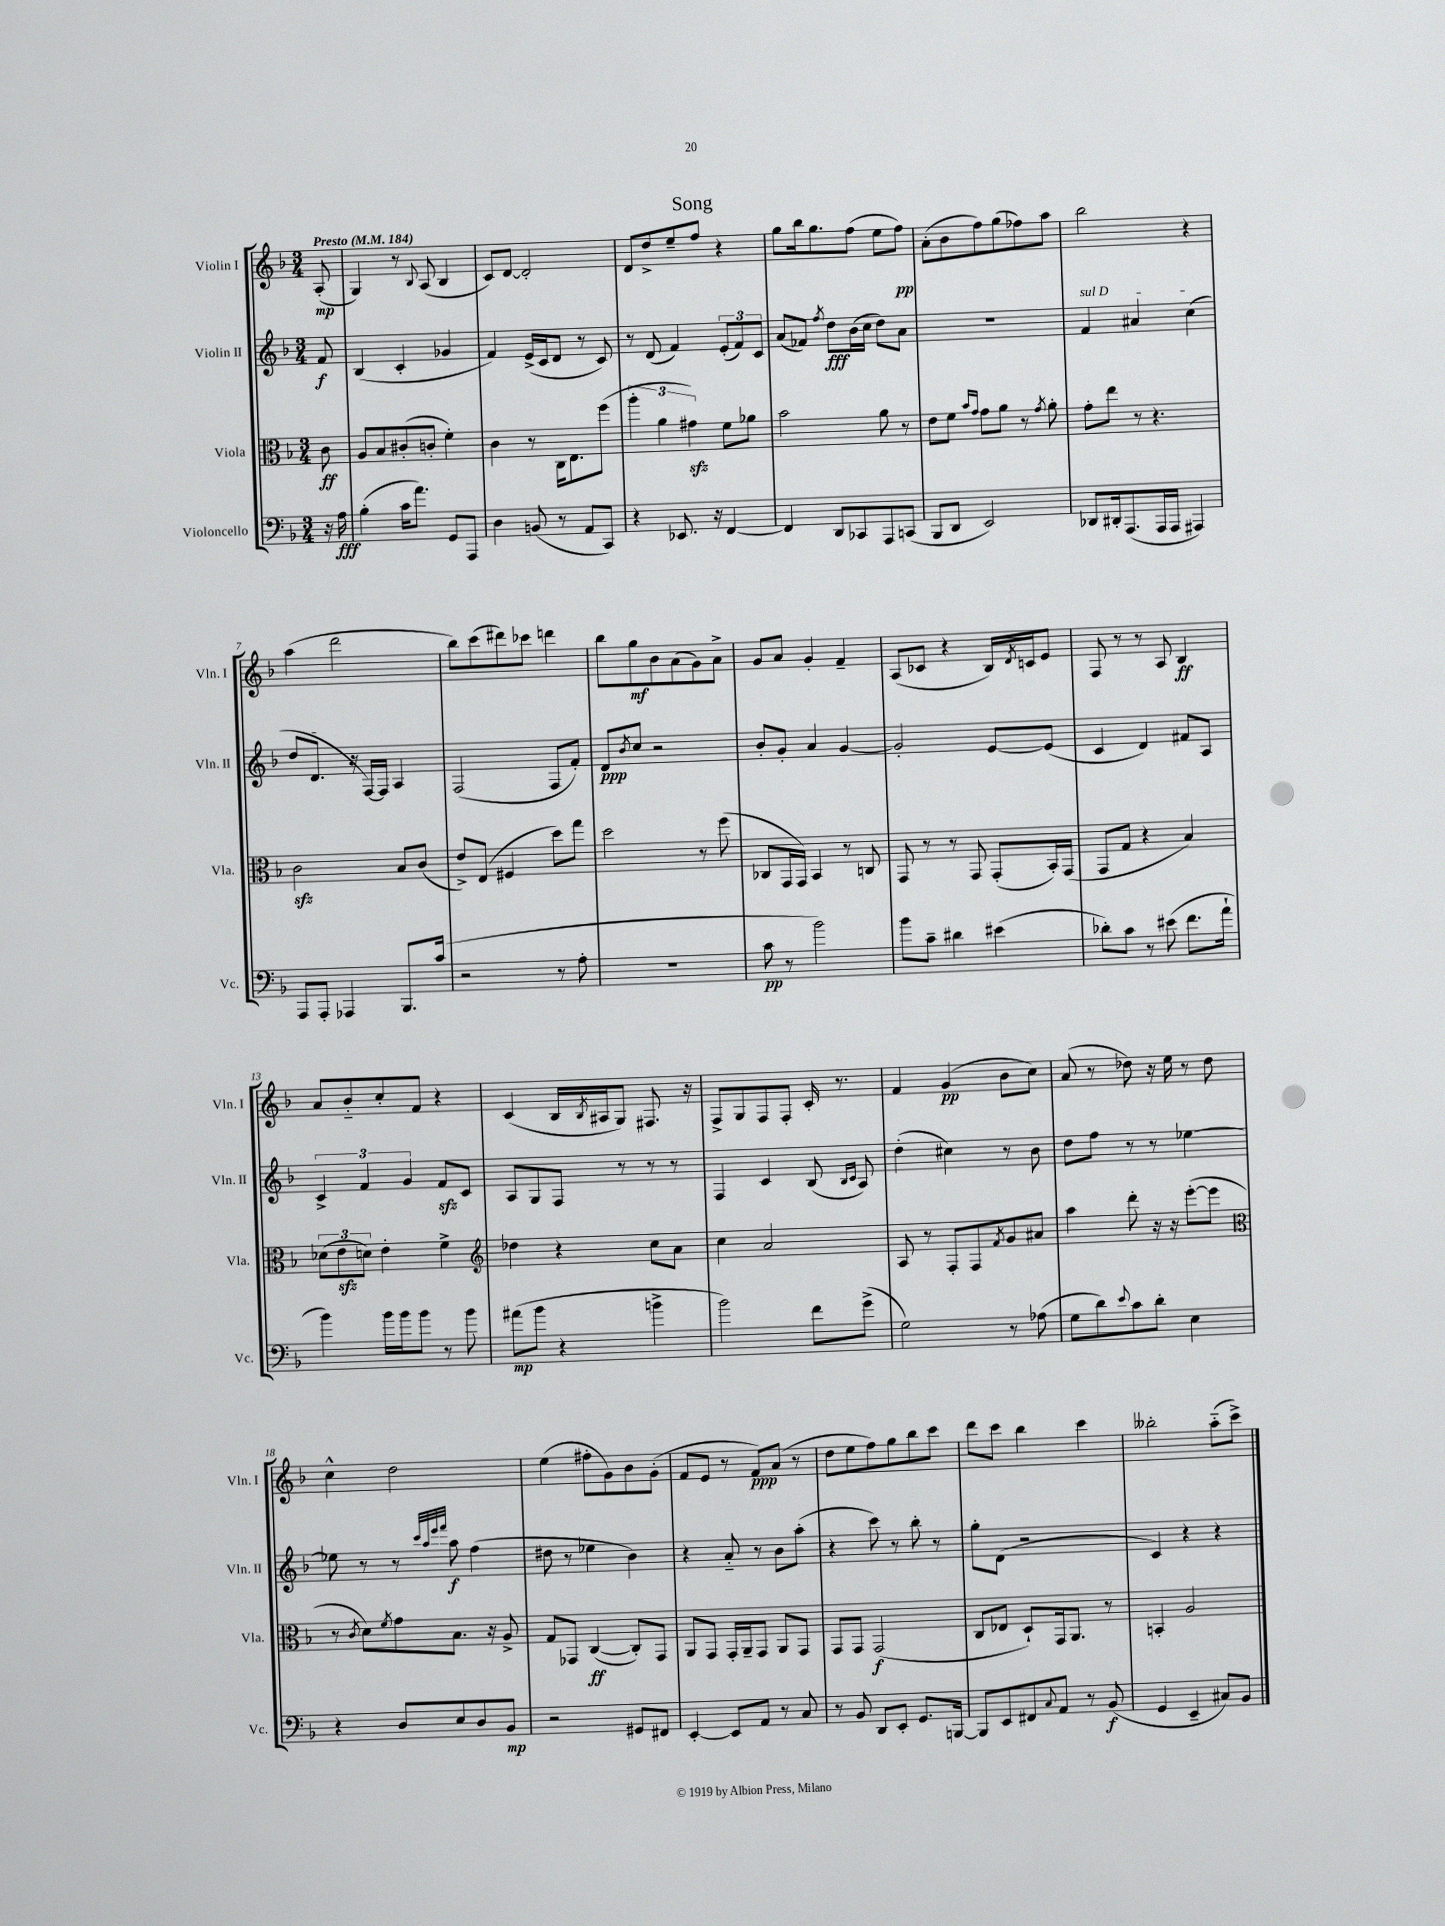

**kern	**kern	**kern	**kern
*staff4	*staff3	*staff2	*staff1
*clefF4	*clefC3	*clefG2	*clefG2
*k[b-]	*k[b-]	*k[b-]	*k[b-]
*M3/4	*M3/4	*M3/4	*M3/4
*MM184	*MM184	*MM184	*MM184
16r	8c	8f	(8A'
16A	.	.	.
=	=	=	=
(4B-'	8A	(4B-	4G)
.	8B-	.	.
16c	(8c#'	4c'	8r
8.a)	.	.	.
.	.	.	8qqB-
.	8c'	.	(8A
8GG	4f')	4g-	4B-
8AAA	.	.	.
=	=	=	=
4D	4c	4f)	8c)
.	.	.	[8d
(8BB	8r	(16e^	2d']
.	.	16c	.
8r	16C	8d	.
.	8.E	.	.
8AA	.	8r	.
8CC)	(8ff	8c)	.
=	=	=	=
4r	6aa'	8r	8d
.	.	(8d	8dd^
.	6a	.	.
8.EE-	.	4f)	8ee~
.	6g#)	.	.
.	.	.	8ff
16r	.	.	.
[4FF	8f	(12e'	4r
.	.	12f)	.
.	8a-	.	.
.	.	12c	.
=	=	=	=
4FF]	2b-	(8a	8gg
.	.	8f-)	16bb-
.	.	.	8.gg
.	.	8qff	.
8DD	.	8dd	.
8CC-	.	(16b-	(8ff
.	.	16cc	.
8AAA	8a	8dd)	8ee
(8CC	8r	8a	8ff)
=	=	=	=
8BBB-	8e	2.r	(8a'
8DD	8f	.	8b-
.	16qqb-	.	.
.	16qqg	.	.
2EE)	8g	.	8ff)
.	8a	.	(8gg
.	8r	.	8ff-)
.	8qg	.	.
.	8a'	.	8aa
=	=	=	=
8DD-	8g'	4f	2bb-
16DD#'	8ee	.	.
(8.AAA	.	.	.
.	8r	4a#	.
16AAA	4.r	.	.
16AAA	.	.	.
4AAA#)	.	(4cc	4r
=	=	=	=
8AAA	2c	8dd	(4aa
8AAA'	.	8.d	.
4AAA-	.	.	2ddd
.	.	16r	.
.	.	[16F)	.
.	.	16F]	.
8.BBB-	8B-	4A	.
.	(8c	.	.
(16c	.	.	.
=	=	=	=
2r	8e^)	(2F	8bb-)
.	(8E	.	(8ccc
.	4F#	.	8ddd#)
.	.	.	8ccc-
8r	8dd)	8F	4ddd
8A'	8gg	8f')	.
=	=	=	=
2.r	2dd	8d	8bb-
.	.	8qb-	.
.	.	8cc	8gg
.	.	2r	8b-
.	.	.	(8a
.	8r	.	8g)
.	(8ff	.	8a^
=	=	=	=
8c	8C-	8b-'	8g
8r	16GG	8g'	8a
.	16GG)	.	.
2b-)	4BB-	4a	4g'
.	8r	[4g	4f~
.	8C	.	.
=	=	=	=
8b-	8GG	2g']	(8A
8c~	8r	.	8c-
4d#	8r	.	4r
.	8GG	.	.
(4e#	(8GG'	[8e	16B-)
.	.	.	8qd
.	.	.	16c
.	16BB-')	(8e]	8e
.	(16GG	.	.
=	=	=	=
8d-')	8GG	4c	8F
8c	8G	.	8r
8r	4r	4d)	8r
(8e#	.	.	8A
8.f	4B-)	8f#	4B-
.	.	8A	.
16a`	.	.	.
=	=	=	=
4b-)	(12d-	6c^	8a
.	12e	.	.
.	.	.	8b-'~
.	12d)	6f	.
16b-	4e'	.	8cc'
16b-	.	.	.
.	.	6g	.
8b-	.	.	8f
8r	4f^	8f	4r
8b-	.	8c	.
=	=	=	=
*	*clefG2	*	*
(8a#	4dd-	8A	(4c
8b-	.	8G	.
4r	4r	8F	16B-
.	.	.	8qB-
.	.	.	16A#
.	.	8r	8G)
4b^	8cc	8r	8.F#
.	8a	8r	.
.	.	.	16r
=	=	=	=
2b-)	4cc	4F	8F^
.	.	.	8G
.	2a	4c	8F
.	.	.	8F'
8f	.	(8B-	16c'
.	.	.	8.r
.	.	16qqB-	.
.	.	16qqc	.
(8g^	.	8A)	.
=	=	=	=
2G)	8A	(4dd'	4f
.	8r	.	.
.	8F'	4cc#)	(4g
.	8F	.	.
.	8qf	.	.
8r	8g	8r	8b-
(8A-	8a#	8b-	8cc)
=	=	=	=
8G	4aa	8dd	(8a
8d)	.	8ff	8r
8qqe	.	.	.
8c	8ddd'	8r	8dd-)
8d'	16r	8r	16r
.	16r	.	16ee
4E	([8eee'	[4ee-	8r
.	8eee]	.	8dd-
=	=	=	=
*	*clefC3	*	*
4r	8r	8ee-]	4cc^^
.	8qc	.	.
.	8d)	8r	.
.	8qf	.	.
8D	8g	8r	2dd
.	.	32qqccc	.
.	.	32qqaa	.
.	.	32qqeee	.
.	.	32qqfff	.
8E	8.B-	8aa	.
8D	.	(4ff	.
.	16r	.	.
8BB-	8A^	.	.
=	=	=	=
2r	8G	8dd#	(4ee
.	8GG-	8r	.
.	([4C	4ee-	8ff#'
.	.	.	8g)
8GG#	8C'])	4b-)	8b-
8FF#	8GG-	.	(8g'
=	=	=	=
[4EE'	8AA	4r	8f
.	8GG	.	8e
8EE]	16GG'	8a'~	8r
.	16AA~	.	.
8AA	8GG	8r	8f)
8r	8AA	8b-	(8a
8C	8GG	(8aa'	8r
=	=	=	=
8r	8GG	4r	8dd
8BB-	8GG	.	8ee
8DD	(2GG	8ccc)	8ff)
8EE'	.	8r	8gg
8.GG	.	8bb-'	8bb-
.	.	8r	8ccc
[16BBB	.	.	.
=	=	=	=
8BBB]	8C	8gg'	8ddd
8EE	8E-	(8d	8ccc
8FF#	8D`)	2r	4bb-
8qqC	.	.	.
8AA	16GG	.	.
.	8.AA	.	.
8r	.	.	4ccc
(8BB-	8r	.	.
=	=	=	=
4GG	4BB'	4c)	2bb--'
4EE~	2A	4r	.
8C#)	.	4r	(8aa'~
8BB-	.	.	8ccc^)
==	==	==	==
*-	*-	*-	*-
